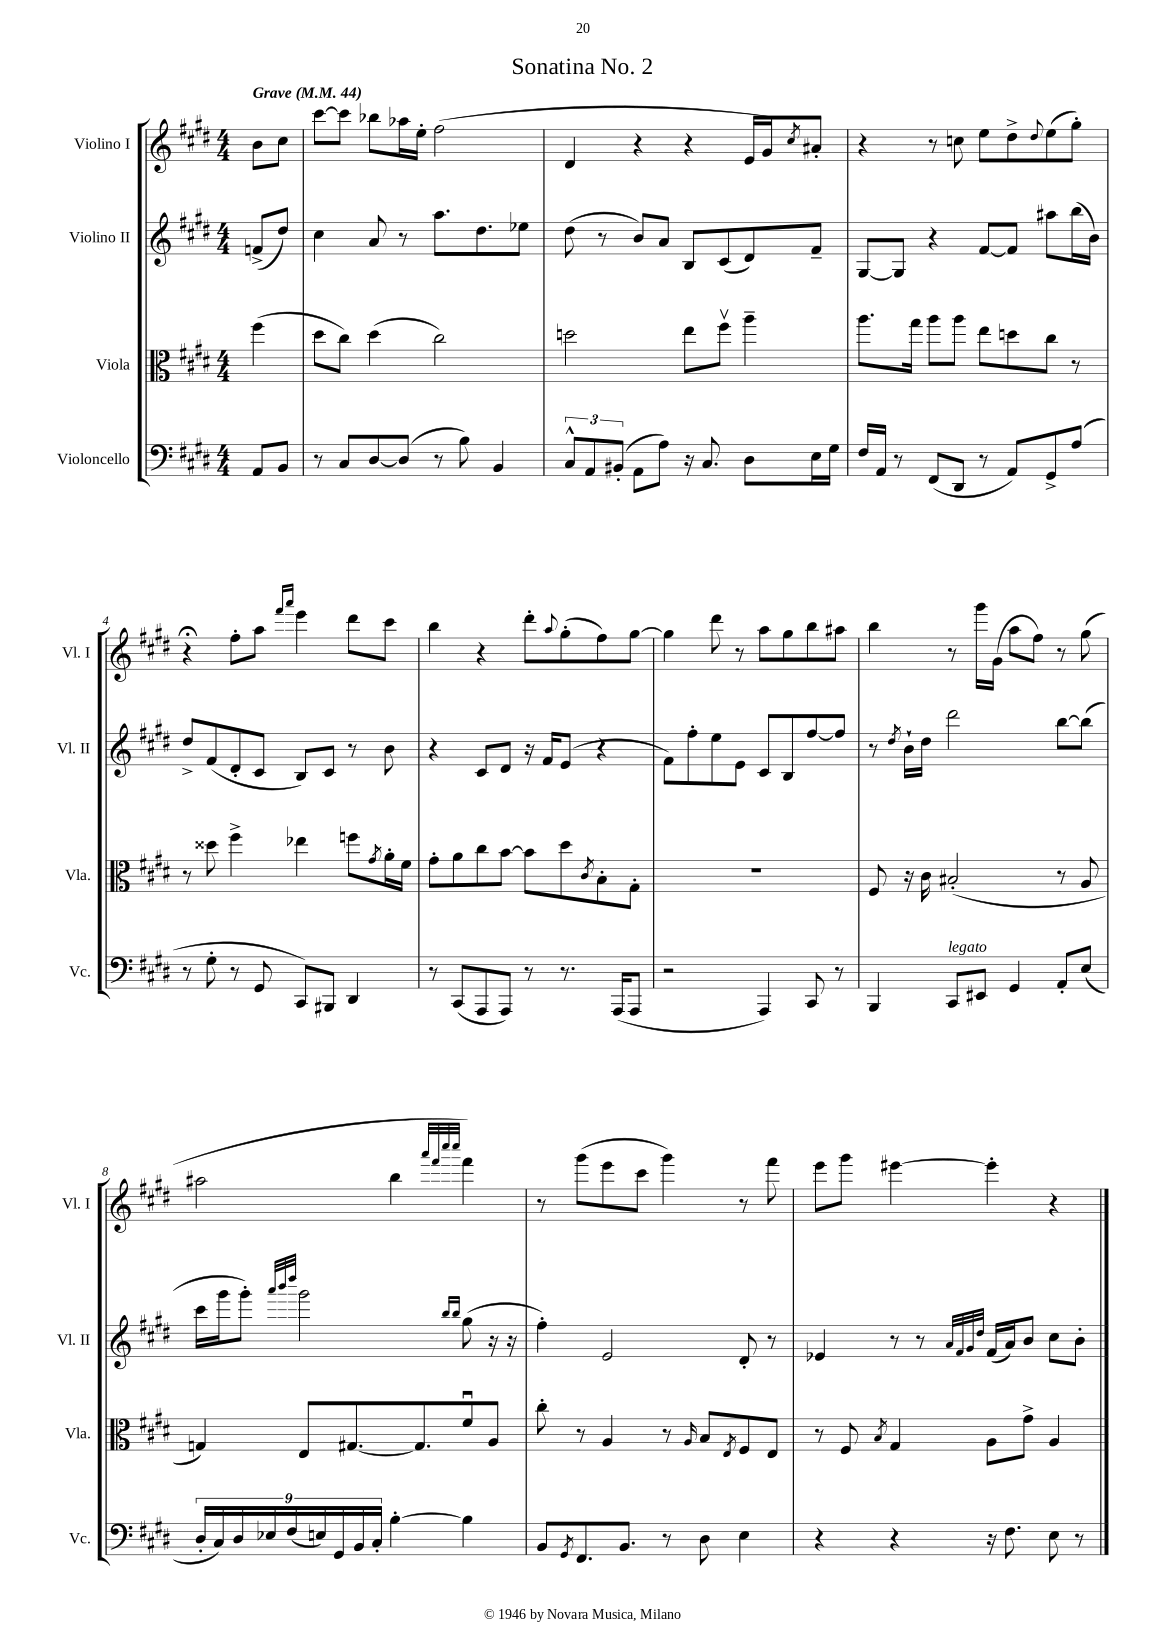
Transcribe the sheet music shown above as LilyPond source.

\header { title = "Sonatina No. 2" }
<<
\new StaffGroup <<
\new Staff = "s0" \with { instrumentName = "Violino I" shortInstrumentName = "Vl. I" } {
    \clef treble \key e \major \numericTimeSignature \time 4/4 \partial 4 \tempo "Grave" 4 = 44
    b'8 cis''8 |
    cis'''8~ cis'''8 bes''8 aes''16 e''16-. fis''2( |
    dis'4 r4 r4 e'16 gis'16) \acciaccatura { cis''8 } ais'8-. |
    r4 r8 c''8 e''8 dis''8-> \appoggiatura { dis''8 } e''8( gis''8-.) |
    r4\fermata fis''8-. a''8 \grace { fis'''16 a'''16 } e'''4 dis'''8 cis'''8 |
    b''4 r4 dis'''8-. \appoggiatura { a''8 } gis''8-.( fis''8) gis''8~ |
    gis''4 dis'''8 r8 a''8 gis''8 b''8 ais''8 |
    b''4 r8 gis'''16 gis'16( a''8 fis''8) r8 gis''8( |
    ais''2 b''4 \grace { a'''32 fis'''32 cis''''32 cis''''32 } fis'''4) |
    r8 gis'''8( e'''8 cis'''8 gis'''4) r8 fis'''8 |
    e'''8 gis'''8 eis'''4~ eis'''4-. r4 \bar "|." |
}
\new Staff = "s1" \with { instrumentName = "Violino II" shortInstrumentName = "Vl. II" } {
    \clef treble \key e \major \numericTimeSignature \time 4/4 \partial 4
    f'8->( dis''8) |
    cis''4 a'8 r8 a''8. dis''8. ees''8 |
    dis''8( r8 b'8) a'8 b8 cis'8( dis'8) fis'8-- |
    gis8~ gis8 r4 fis'8~ fis'8 ais''8 b''16( b'16) |
    dis''8-> fis'8( dis'8-. cis'8 b8) cis'8 r8 b'8 |
    r4 cis'8 dis'8 r16 fis'16 e'8( r4 |
    fis'8) fis''8-. e''8 e'8 cis'8 b8 fis''8~ fis''8 |
    r8 \acciaccatura { dis''8 } b'16-! dis''16 dis'''2 b''8~ b''8( |
    cis'''16 gis'''16 gis'''8-.) \grace { a'''32 b'''32 dis''''32 } gis'''2 \grace { b''16 b''16 } gis''8( r16 r16 |
    fis''4-.) e'2 dis'8-. r8 |
    ees'4 r8 r8 \grace { a'32 fis'32 gis'32 dis''32 } fis'16( a'16) b'8 cis''8 b'8-. \bar "|." |
}
\new Staff = "s2" \with { instrumentName = "Viola" shortInstrumentName = "Vla." } {
    \clef alto \key e \major \numericTimeSignature \time 4/4 \partial 4
    fis''4( |
    dis''8 cis''8) dis''4( cis''2) |
    d''2 e''8 fis''8\upbow a''4-- |
    a''8. gis''16 a''8 a''8 e''8 d''8 cis''8 r8 |
    r8 disis''8 fis''4-> ees''4 f''8 \acciaccatura { gis'8 } a'16-. fis'16 |
    gis'8-. a'8 cis''8 b'8~ b'8 dis''8 \acciaccatura { cis'8 } b8-. gis8-. |
    R1 |
    fis8 r16 cis'16 bis2-.( r8 a8 |
    g4) e8 gis8.~ gis8. fis'8\downbow a8 |
    cis''8-. r8 a4 r8 \grace { a16 } b8 \acciaccatura { e8 } fis8 e8 |
    r8 fis8 \acciaccatura { b8 } gis4 a8 gis'8-> a4 \bar "|." |
}
\new Staff = "s3" \with { instrumentName = "Violoncello" shortInstrumentName = "Vc." } {
    \clef bass \key e \major \numericTimeSignature \time 4/4 \partial 4
    a,8 b,8 |
    r8 cis8 dis8~ dis8( r8 b8) b,4 |
    \tuplet 3/2 { cis8-^ a,8 bis,8-.( } a,8 a8) r16 cis8. dis8 e16 gis16 |
    fis16 a,16 r8 fis,8( dis,8 r8 a,8) gis,8-> a8( |
    r8 gis8-. r8 gis,8 cis,8) bis,,8 dis,4 |
    r8 cis,8( a,,8 a,,8) r8 r8. a,,16( a,,8 |
    r2 a,,4) cis,8 r8 |
    b,,4 cis,8^\markup { \italic "legato" } eis,8 gis,4 a,8-. e8( |
    \tuplet 9/8 { dis16-. cis16) dis16 ees16 fis16( e16) gis,16 b,16 cis16-. } b4~-. b4 |
    b,8 \acciaccatura { gis,8 } fis,8. b,8. r8 dis8 e4 |
    r4 r4 r16 fis8. e8 r8 \bar "|." |
}
>>
>>
